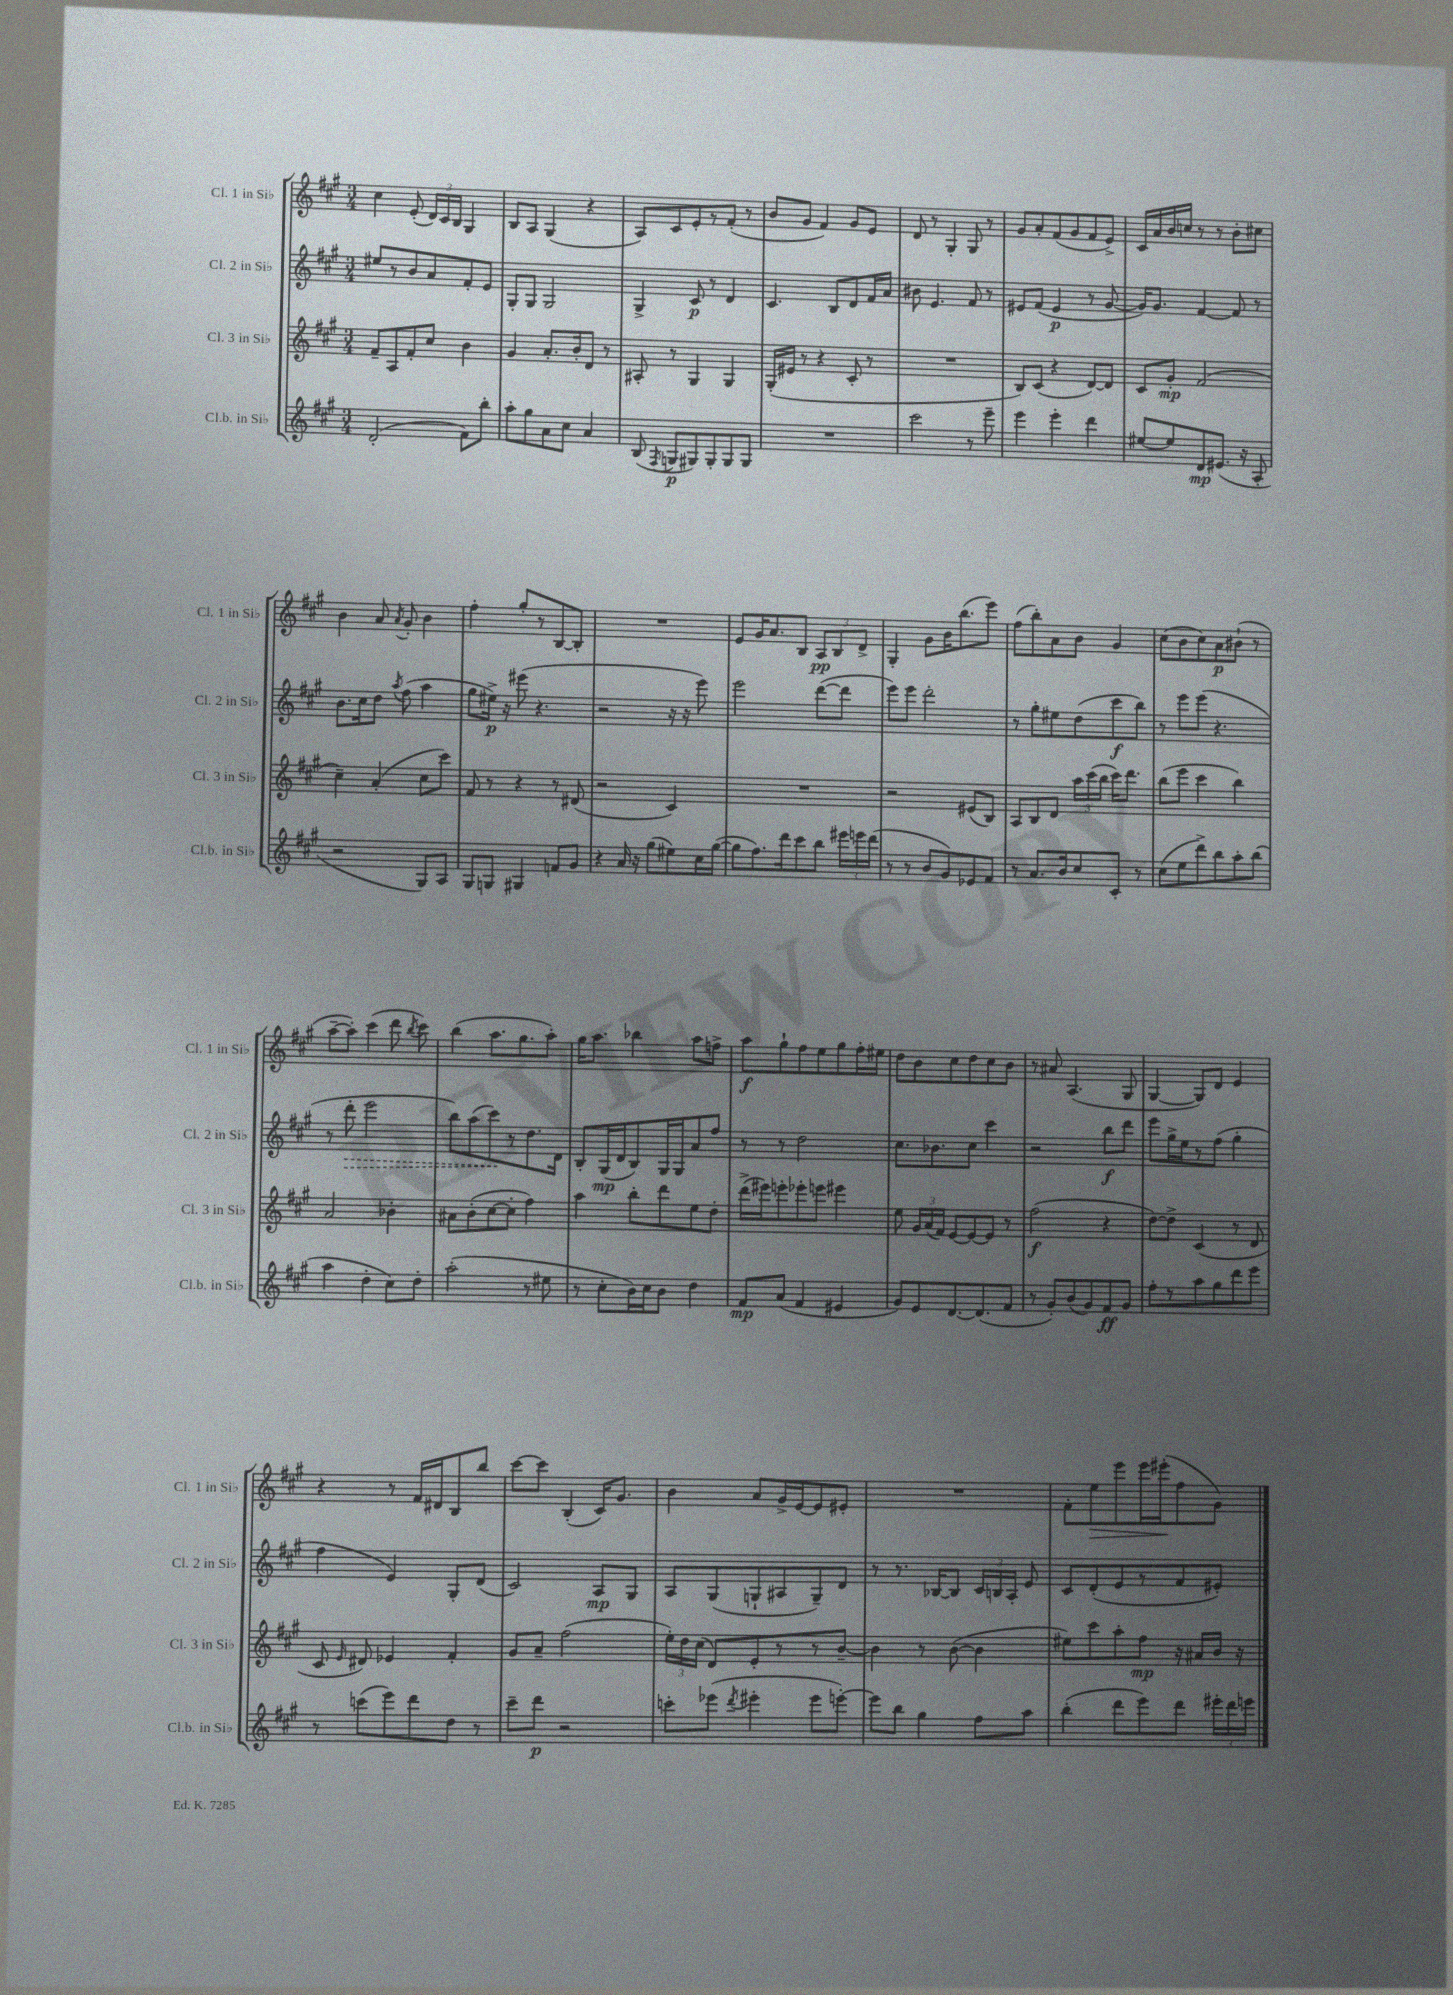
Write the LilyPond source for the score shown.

<<
\new StaffGroup <<
\new Staff = "s0" \with { instrumentName = "Cl. 1 in Sib" shortInstrumentName = "Cl. 1 in Sib" } {
    \clef treble \key a \major \numericTimeSignature \time 3/4
    \autoBeamOff cis''4 e'8-.( \tuplet 3/2 { d'16[) cis'16 b16] } gis4 |
    b8[ a8] gis4( r4 |
    a8[) cis'8 e'8-. r8 fis'8]-.( r8 |
    b'8[ gis'8] fis'4) gis'8[ e'8] |
    d'8 r8 gis4-. gis8 r8 |
    gis'8[ a'8-. fis'8( gis'8 fis'8 e'8]->) |
    cis'16[ a'16 b'16 c''16] r8 r8 b'8[-. cis''8] |
    b'4 a'8 \acciaccatura { a'8 } gis'8-. b'4 |
    fis''4-. gis''8[-. r8 b8~ b8]-. |
    R2. |
    e'8[ gis'16 a'8. b8] \tuplet 3/2 { a8[\pp b8 d'8]-> } |
    gis4-. gis'8[ b'16 b''8.( e'''8]) |
    fis''8[( b''8-.) a'8 b'8] gis'4 |
    cis''8[( b'8 cis''8) a'8\p bis'8]-!( r8 |
    a''8[~-- a''8]-.) cis'''4( d'''8 \acciaccatura { b''8 } cis'''8) |
    b''4( a''8.[ gis''8. a''8]-.) |
    gis''16[ a''8.] bes''4 a''8[ f''8]-> |
    a''8[\f gis''8-! fis''8 e''8 gis''8 fis''16-. eis''16] |
    d''8[ b'8 cis''8 d''8 cis''8 b'8] |
    r8 ais'8 a4.( gis8 |
    gis4~ gis8[) d'8] e'4 |
    r4 r8 fis'16[ dis'16 b8 b''8] |
    cis'''8[~ cis'''8] b4-.( cis'16[) gis'8.] |
    b'4 a'8[ gis'16-> e'16~ e'8 eis'8]-. |
    R2. |
    fis'8[-. e''8\> e'''8 e'''16 eis'''16-.\!( fis''8 gis'8]) \bar "|." |
}
\new Staff = "s1" \with { instrumentName = "Cl. 2 in Sib" shortInstrumentName = "Cl. 2 in Sib" } {
    \clef treble \key a \major \numericTimeSignature \time 3/4
    \autoBeamOff eis''8[ r8 b'8 a'8 fis'8-. e'8] |
    gis8[-. gis8] gis2 |
    gis4-> cis'8\p r8 d'4 |
    cis'4. b8[ d'8 fis'16 a'16] |
    bis'8 e'4. fis'8 r8 |
    eis'8[ fis'8]( eis'4\p r8 gis'8~ |
    gis'16[) gis'8.] fis'4~ fis'8 r8 |
    b'8.[ cis''16 d''8] \acciaccatura { a''8 } fis''8( a''4 |
    gis''8[ eis''16]->\p) r16 eis'''8( r4. |
    r2 r16 r16 e'''8) |
    e'''2 d'''8[~( d'''8] |
    e'''8[) e'''8] d'''2-. |
    r8 gis''8[-. eis''8 d''8( cis'''8\f b''8]) |
    r8 e'''8[ e'''8]( r4. |
    r8 \once \override Hairpin.style = #'dashed-line d'''8-.\> e'''2 |
    b''8[) a''8( cis'''8\!) r8 d''8. d'16] |
    b8[-. gis16\mp( d'16 b8) gis16 gis16 a'8 fis''8] |
    r8 r8 d''2 |
    cis''8.[ bes'8. cis''8] cis'''4 |
    r2 b''8[\f d'''8] |
    e'''8[ gis''16-> e''16 r8 fis''8]( gis''4-. |
    fis''4 e'4) gis8[-. d'8]( |
    cis'2) a8[\mp gis8] |
    a8[ gis8( g8-! ais8 g8--) d'8] |
    r8 r8. bes16[~ bes8] \tuplet 3/2 { cis'16[ b16 a16]-. } e'8 |
    cis'8[ d'8-.( e'8 r8 fis'8 eis'8]-.) \bar "|." |
}
\new Staff = "s2" \with { instrumentName = "Cl. 3 in Sib" shortInstrumentName = "Cl. 3 in Sib" } {
    \clef treble \key a \major \numericTimeSignature \time 3/4
    \autoBeamOff fis'8[-- a8 fis'8-. cis''8] b'4 |
    gis'4 a'8.[-. b'16-. d'8] r8 |
    ais8-. r8 gis4 gis4 |
    gis16[-.( eis'16] r8 r4 cis'8-. r8 |
    R2. |
    b8[) cis'8]( r4 d'8[~) d'8] |
    cis'8[ gis'8]-.\mp fis'2( |
    cis''4--) a'4-.( cis''8[ cis'''8]) |
    fis'8 r8 r4 r8 dis'8( |
    r2 cis'4) |
    R2. |
    r2 eis'8[( b8]) |
    a8[ b8 d'8] \tuplet 3/2 { a''16[ cis'''16( b''16] } cis'''16[) d'''8.] |
    b''8[( e'''8] cis'''4 b''4) |
    a'2 bes'4-. |
    ais'8[ b'8-.( cis''8~ cis''8]-. fis''4) |
    a''4 b''8[-. d'''8 e''8 d''8]-. |
    d'''16[->( eis'''16) e'''8-. ees'''8-. e'''8] eis'''4 |
    e''8 \tuplet 3/2 { gis'16[ a'16( fis'16]) } e'8[~ e'8~ e'8] r8 |
    fis''2\f( r4 |
    d''8[~) d''8]-> cis'4( r8 d'8 |
    cis'8 \grace { e'16 } dis'8) ees'4 fis'4-. |
    gis'8[ a'8]-- fis''2( |
    \tuplet 3/2 { e''16[-.) d''16 cis''16]( } d'8[) e'8-. r8 r8 b'8]~-- |
    b'4 r8 b'8~( b'4 |
    eis''8[) cis'''8 a''8-. fis''8]\mp r16 ais'16[ b'16] r16 \bar "|." |
}
\new Staff = "s3" \with { instrumentName = "Cl.b. in Sib" shortInstrumentName = "Cl.b. in Sib" } {
    \clef treble \key a \major \numericTimeSignature \time 3/4
    \autoBeamOff d'2-.( fis'8[) b''8]-. |
    a''8[-. gis''8 a'8 cis''8] a'4 |
    b8( \acciaccatura { fis8 } g8[\p gis8) gis8-. gis8 gis8] |
    R2. |
    cis'''2 r8 e'''8-- |
    e'''4 e'''4-. d'''4 |
    eis''8[~ eis''8 d'8\mp eis'8.]( r16 a8-. |
    r2 gis8[) a8] |
    gis8[ g8] gis4 f'8[ gis'8] |
    r4 a'16 r16 gis''8[( eis''8) cis''16 gis''16]~( |
    gis''8[ fis''8.) d'''16 cis'''8 b''8] \tuplet 3/2 { eis'''16[ e'''16 d'''16]( } |
    r8 r8 b'8[ gis'8) ees'8 fis'8] |
    r8 a'8.[ b'16 cis''8 cis'8]-. r8 |
    cis''8[( e''8 d'''8->) b''8 a''8-. b''8]( |
    a''4 d''4-. cis''8[) d''8]-. |
    a''2-.( r8 eis''8 |
    r8 cis''8[-. b'16) cis''16 b'8] d''4 |
    fis'8[\mp a'8]( fis'4 eis'4 |
    gis'8[) e'8 d'8.~ d'8.( fis'8] |
    r8 gis'8[-.) b'8( gis'8) fis'8\ff gis'8] |
    fis''8[-. r8 a''8 gis''8 d'''8 e'''8] |
    r8 c'''8[( e'''8) d'''8 d''8] r8 |
    cis'''8[-- d'''8]\p r2 |
    c'''8[-. ees'''8]( \acciaccatura { d'''8 } eis'''4-. eis'''8[ e'''8]~-.) |
    e'''8[ b''8] gis''4 fis''8[ a''8] |
    b''4-.( d'''8[ e'''8) d'''8] \tuplet 3/2 { eis'''16[-. d'''16 e'''16] } \bar "|." |
}
>>
>>
\layout { \context { \Score \remove "Bar_number_engraver" } }
